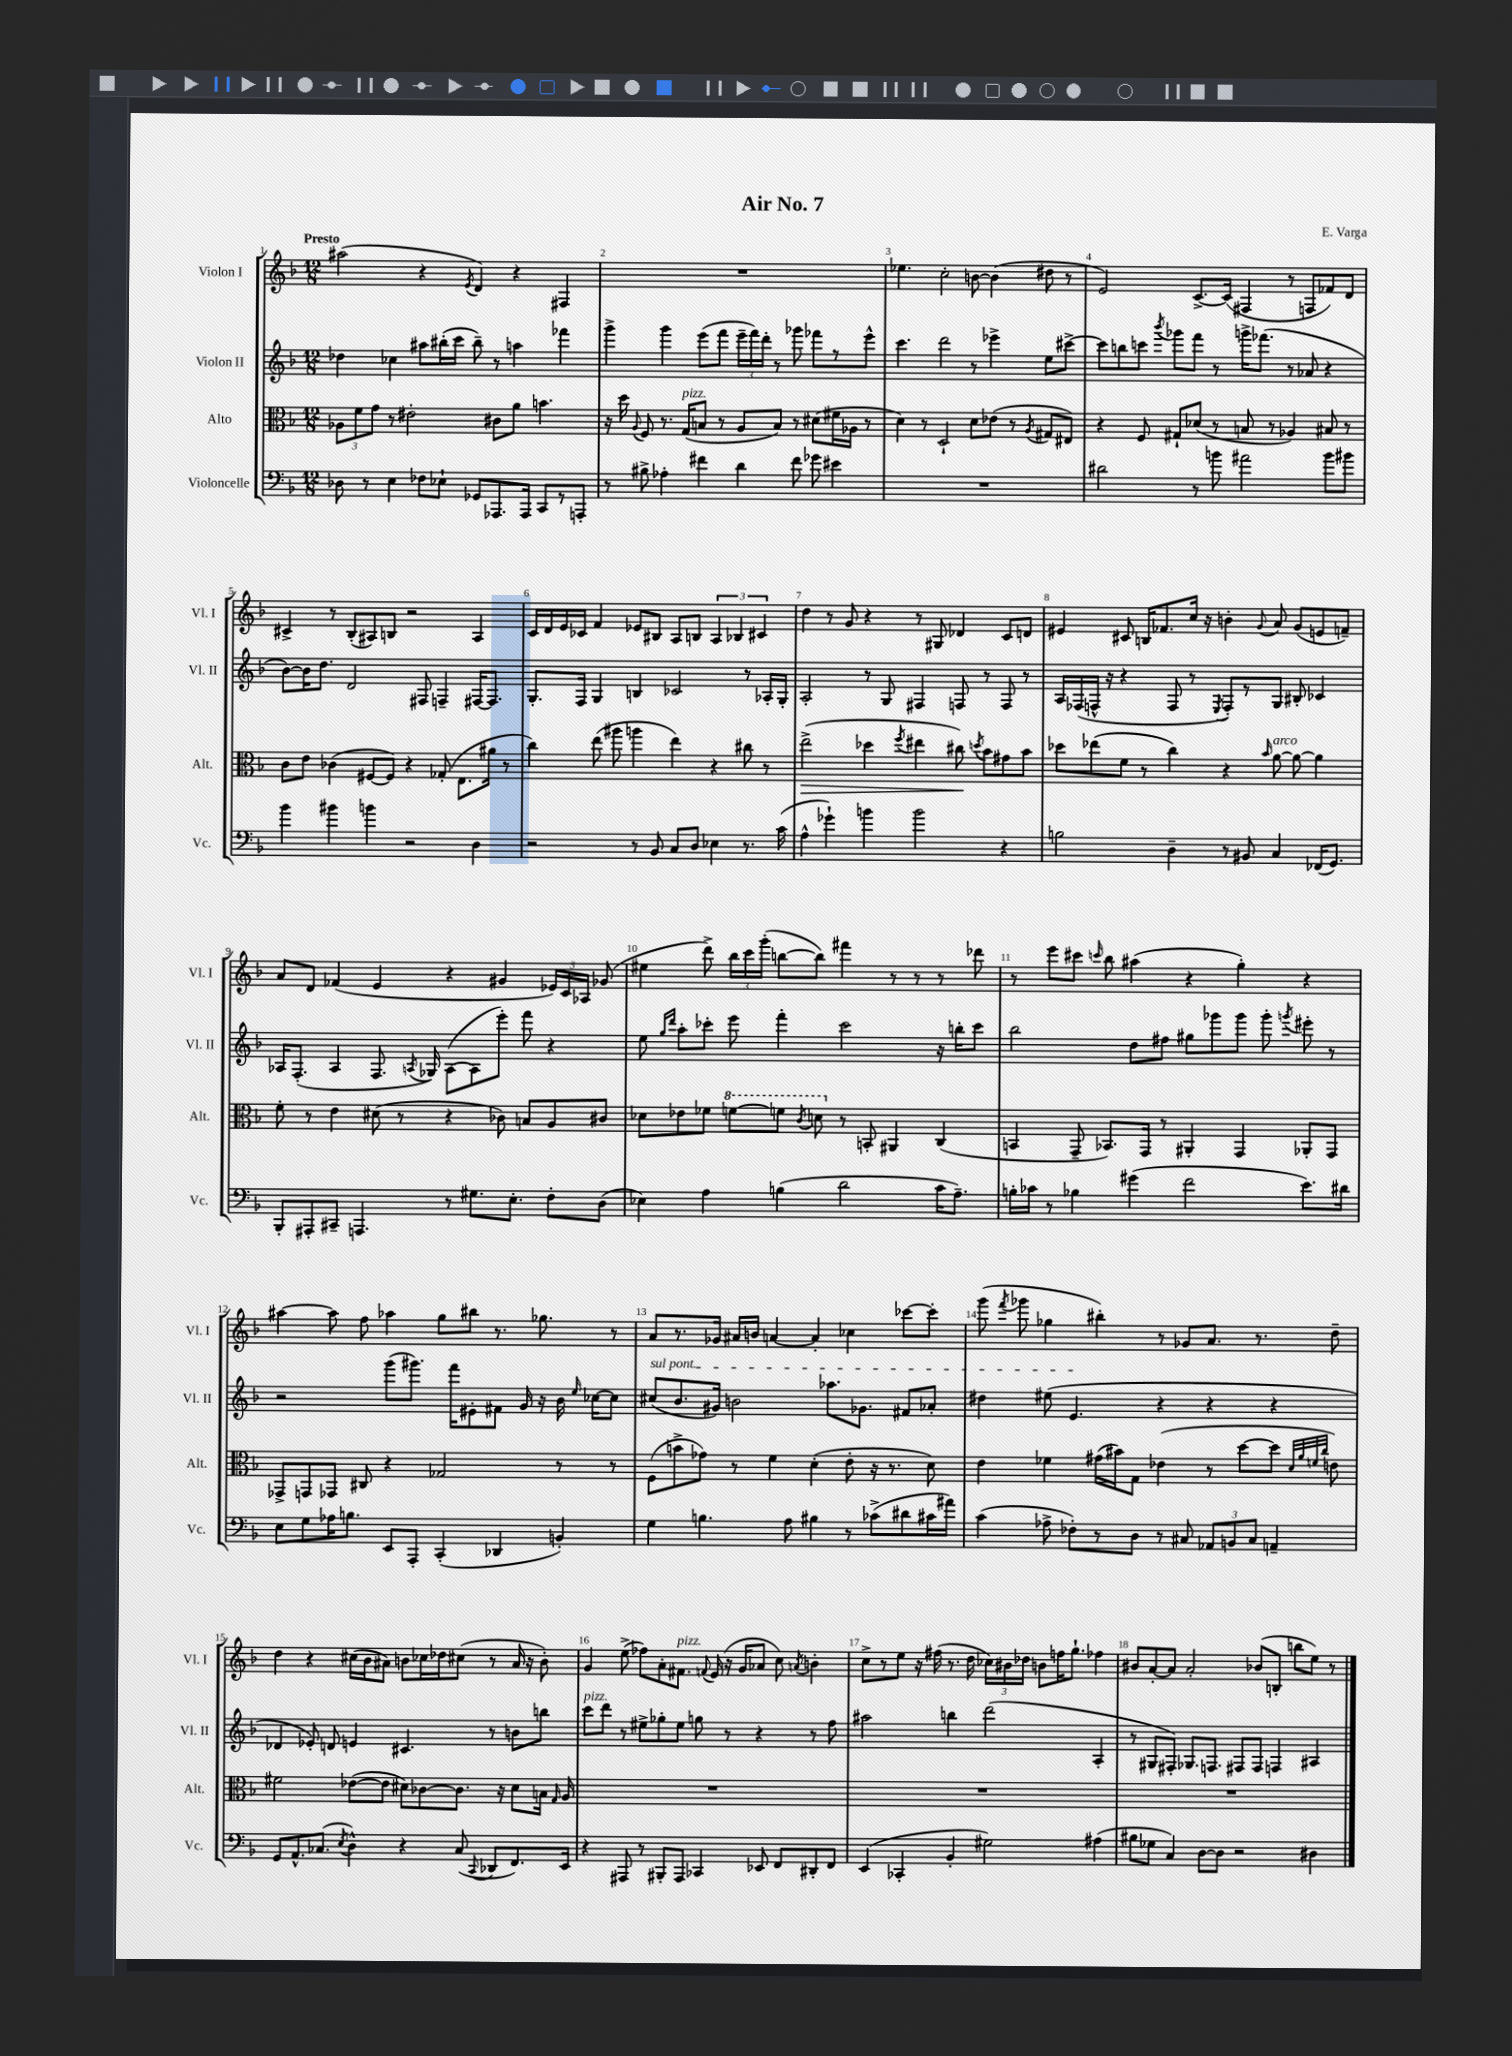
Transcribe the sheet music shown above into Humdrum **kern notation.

**kern	**kern	**kern	**kern
*staff4	*staff3	*staff2	*staff1
*clefF4	*clefC3	*clefG2	*clefG2
*k[b-]	*k[b-]	*k[b-]	*k[b-]
*M12/8	*M12/8	*M12/8	*M12/8
8D-\	12A-\L	4dd-\	(2aa#\
.	12f\	.	.
8r	.	.	.
.	12g\J	.	.
4E\	8r	4cc-\	.
.	2e#'\	.	.
8F-\L	.	8aa#\L	4r
8E-`\J	.	(16bb#'\L	.
.	.	16ccc\JJ	.
.	.	.	8qe/
8GG-/L	.	8bb#~\)	4d/)
8.AAA-/	8c#\L	8r	.
.	8a\J	4aa\	4r
16AAA-/Jk	.	.	.
8CC/L	4.b\	.	.
8r	.	4fff-\	4F#/
8AAA'/J	.	.	.
=	=	=	=
8r	16r	4ggg^\	1.r
.	16dd\	.	.
.	8qqA/	.	.
8B#^\	8F/	.	.
4A-'\	8.r	4ggg\	.
.	(16G/LK	.	.
4f#\	8B/J	(8eee\L	.
.	8r	8fff\J	.
4d\	8A/L	24eee~\LL	.
.	.	24fff\)	.
.	.	24ddd'\JJ	.
.	8B/J)	8r	.
8f#\	8r	8ggg-\	.
8g-\	(8d#\L	8fff-\L	.
4e#\	16f#\L	8r	.
.	16A-\JJ	.	.
.	8r	8eee^^\J	.
=	=	=	=
1.r	4d\)	4.ccc\	4.ee-\
.	8r	.	.
.	2D`/	2ddd\	2cc'\
.	8d\L	8r	[8b\
.	(8e-\J	4eee-^\	(4b\]
.	8r	.	.
.	8qA/	.	.
.	8G#/L	8ee\L	8dd#\
.	8E#/J)	[8ccc#^\J	8r
=	=	=	=
2d#\	4r	8ccc#\]L	2e/)
.	.	8bb\	.
.	8F/	8ccc\J	.
.	.	8qbbb-/	.
.	8G#`/L	8ggg-\L	.
8r	(8d-/J	8fff\J	[8.c^/L
8b\	8r	8r	.
.	.	.	(16c/]Jk
2a#\	8B/	16ggg^\LK	4F#/
.	.	(8.fff-\J	.
.	8r	.	.
.	4A-/)	8r	8r
.	.	8a-/	8F/L
8b\L	8B#/	4r	8f-/)
8b#\J	8r	.	8d/J
=	=	=	=
4b-\	8c\L	[8b-\L)	4c#^/
.	8e\J	16b-\]K	.
.	.	8.dd\J	.
4b#\	(4c-\	.	8r
.	.	2d/	(8B-'/L
4b\	[8F#/L	.	8A#/)
.	8F#/]J)	.	8B/J
2r	4r	.	2r
.	.	8F#/	.
.	(8G-'/	4F~/	.
.	8.E\L	.	.
4D\	.	[16F#/LK	4A#/
.	16a#\Jk	8.F#/]J	.
.	8r	.	.
=	=	=	=
2r	4cc\)	8.G'/L	16c/LL
.	.	.	16d/
.	.	.	16e/
.	.	16F/Jk	16c-/JJ
.	(8ee\	4G/	4f/
.	8aa#\	.	.
8r	4aa\	4B/	8e-/L
8BB-/	.	.	8B#/J
8C/L	4ee\)	2c-/	8A/L
8D/J	.	.	8B/J
4E-\	4r	.	6A/
.	.	.	6B-/
8.r	8cc#\	8r	.
.	.	.	6c#/
.	8r	16A-'/LL	.
(16c\	.	16G'/JJ	.
=	=	=	=
4A^^\	(2ee^\	2A'/	4dd\
4g-`\)	.	.	8r
.	.	.	8g/
4b\	4dd-\	8r	4r
.	.	8G/	.
.	8qff/	.	.
2b\	4ee#\	4F#/	8r
.	.	.	8G#/
.	8cc#\)	8F/	4d-/
.	8qdd/	.	.
.	8b-\L	8r	.
4r	8g#\	8F/	8c/L
.	8b-\J	8r	8d/J
=	=	=	=
2B\	8dd-\L	16A/LL	4e#/
.	.	(16F-/	.
.	(8ee-\	16F^^/JJ	.
.	.	16r	.
.	8f\J	4r	8c#/
.	8r	.	16B/LK
.	.	.	8.f-/
4D~\	4cc\)	8F/	.
.	.	8r	16cc/Jk
.	.	.	16r
.	.	8qE/	.
8r	4r	8F'/L)	4b'\
8BB#/	.	8r	.
.	16qqb-/	.	8qqg/
4C/	[8a\	8G/J	8a/
.	8a\_	8B#'/	(8g/L
(16FF-/LK	4a\]	4c-/	8e/
8.GG/J)	.	.	.
.	.	.	8f~/J)
=	=	=	=
8BBB-'/L	8f'\	16A-/LK	8a/L
.	.	(8.F'/J	.
8AAA#'/	8r	.	8d/J
8CC#~/J	4e\	4A-/	(4f-/
4.AAA/	.	.	.
.	(8d#\	8.F/	4e/
.	8r	.	.
.	.	8qA/	.
.	.	16G-/)	.
8r	4r	([8A\L	4r
8.G#\L	.	8A\]	.
.	8c-\)	8eee'\J)	4g#/
8.E'\J	.	.	.
.	8B/L	8fff\	.
8F'\L	8A/	4r	24e-/LL)
.	.	.	24c/
.	.	.	24A-/JJ
(8D\J	8c#/J	.	(8g-/
=	=	=	=
4E-\)	8d-\L	8ee\	4ee#\
.	.	16qqgg/LL	.
.	.	16qqddd/JJ	.
.	8e-\	8aa'\L	.
4A\	8f-\J	8ccc-'\J	8ddd^\)
.	[8ff\L	8eee\	24bb-\LL
.	.	.	24ccc\
.	.	.	(24ggg'\JJ
(4B\	8ff\]J	4fff'\	[8bb\L
.	8qcc/	.	.
.	8dd\	.	8bb\]J)
2d\	8r	2ccc-\	4fff#\
.	8BB'/	.	.
.	4AA#/	.	8r
.	.	.	8r
16c\LK	(4C/	16r	8r
8.A~\J)	.	16bb'\LK	.
.	.	8ccc-\J	8ddd-\
=	=	=	=
16B'\LL	4BB/	2bb-\	8r
16c-\JJ	.	.	.
8r	.	.	8eee\L
4B-\	8GG~/	.	8ccc#\J
.	.	.	16qqccc/
.	8.BB-/L)	.	8bb-\
(4g#\	.	8dd\L	(4aa#\
.	16GG/Jk	.	.
.	8r	8ff#\J	.
2f\	4AA#'/	8gg#\L	4r
.	.	8ggg-\	.
.	4GG/	8ggg-\J	4gg'\)
.	.	8ggg-'\	.
.	.	8qggg/	.
8.e\L)	8AA-'/L	8eee#'\	4r
.	8GG/J	8r	.
16d#\Jk	.	.	.
=	=	=	=
8E\L	8GG-^/L	2r	[4aa#\
8G\	8GG/	.	.
16A-\K	8GG-/J	.	8aa#\]
8.B\J	.	.	.
.	8C#/	.	8ff\
8EE/L	4r	(8ggg\L	4aa-\
8AAA'/J	.	8.ggg#\J)	.
(4CC'/	2G-/	.	8gg\L
.	.	16fff\LK	.
.	.	8e#'\	8bb#\J
4DD-/	.	8f#\J	8.r
.	.	16g/	.
.	.	16r	8.gg-\
4BB'/)	8r	16b-\	.
.	.	16qqee/	.
.	.	[16cc-\LK	.
.	8r	8cc-\]J	8r
=	=	=	=
4G\	(8F\L	(8cc#/L	8a/L
.	8b^\	8.b-/	8.r
4.B\	8g-\J)	.	.
.	.	16g#/Jk)	16g-/Jk
.	8r	2b\	16a#/LL
.	.	.	16b/JJ
.	4f\	.	[4a/
8A\	.	.	.
4B#\	(4d'\	.	4a'/]
.	.	8.aa-\L	.
8r	8e'\	.	4cc-\
.	.	8.g-\J	.
(8c-^\L	16r	.	.
.	8.r	.	.
8d#\	.	8f#/L	[8ccc-\L
16c#\L	8d\)	8a-'/J	8ccc-'\]J
16a#\JJ)	.	.	.
=	=	=	=
(4c\	4e\	4dd#\	(8ggg\
.	.	.	8qfff/
.	.	.	8ggg-\
8A-^\	4f-\	(8ee#\	4gg-\
8F-'\L)	.	4.e/	.
8r	(16g#\LL	.	4bb#'\)
.	16b#\J)	.	.
8D\J	8G\J	.	.
8r	(4e-\	4r	8r
8C#/	.	.	8g-/L
12AA-/L	8r	4r	8.a/J
12BB/	.	.	.
.	[8dd\L	.	.
12C#/J	.	.	.
.	.	.	8.r
4AA~/	8dd\]J	4r	.
.	32qqd/LLL	.	.
.	32qqa/	.	.
.	32qqf/	.	.
.	32qqcc/JJJ	.	.
.	8e\)	.	8dd~\
=	=	=	=
8GG/L	2f#\	4d-/	4dd\
8.AA^^/	.	.	.
.	.	8e-'/)	4r
(8.C-/J	.	.	.
.	.	8d/	.
8qE/	.	.	.
4D^^\)	([8e-\L	4e/	(16cc#\LL
.	.	.	16b-\J
.	8e-\]J	.	8a#\J)
4r	8d#\L)	4.c#/	8b\L
.	[8c-\	.	16cc-\L
.	.	.	16dd-\J
(8C-/	8.c-\]J	.	(8cc#\J
8qqCC/	.	.	.
8DD-/L	.	8r	8r
.	16r	.	.
8.FF/)	8d#\L	8b\L	16a#/
.	.	.	16r
.	16B\Jk	8bb\J	8b'\)
.	16qqG/	.	.
16EE/Jk	16A/	.	.
=	=	=	=
4r	1.r	8ccc\L	4g/
.	.	8ddd\J	.
8AAA#/	.	8r	(8ee^\
8r	.	8ee#^\L	8ff-\L)
8BBB#'/L	.	8gg-'\	8a'\
8AAA#/J	.	8ee#\J	8.f#\J
4CC-/	.	8gg\	.
.	.	.	8qqf/
.	.	.	(16e/
.	.	8r	16r
.	.	.	16g/LK
8EE-/	.	4r	8a-/J
8FF/L	.	.	8cc\)
.	.	.	8qa/
8DD#'/	.	8r	4b'\
8FF/J	.	8ff\	.
=	=	=	=
(4EE/	1.r	2aa#\	8cc^\L
.	.	.	8r
4CC-'/	.	.	8ee\J
.	.	.	16r
.	.	.	(16ff#\
4BB-'/	.	4bb\	8.r
.	.	.	16dd\
2G#\)	.	(2ddd\	24cc-\LL)
.	.	.	24b#\
.	.	.	24dd-\JJ
.	.	.	8b\L
.	.	.	16ff\K
.	.	.	8.gg`\J
(4A#\	.	4A'/	4ff-\
=	=	=	=
8B#\L	1.r	8r	8b#/L
8G-\J	.	8G#/L	[8a'/
4C/)	.	8F#'/J)	8a/]J
.	.	8.G-/L	2a'/
[8D\L	.	.	.
.	.	8.F/J	.
8D\]J	.	.	.
2r	.	8F#/L	.
.	.	8F#/J	(8b-/L
.	.	4F/	8B'/J
.	.	.	8bb\L
4D#\	.	4A#/	8ee\J)
.	.	.	8r
==	==	==	==
*-	*-	*-	*-
